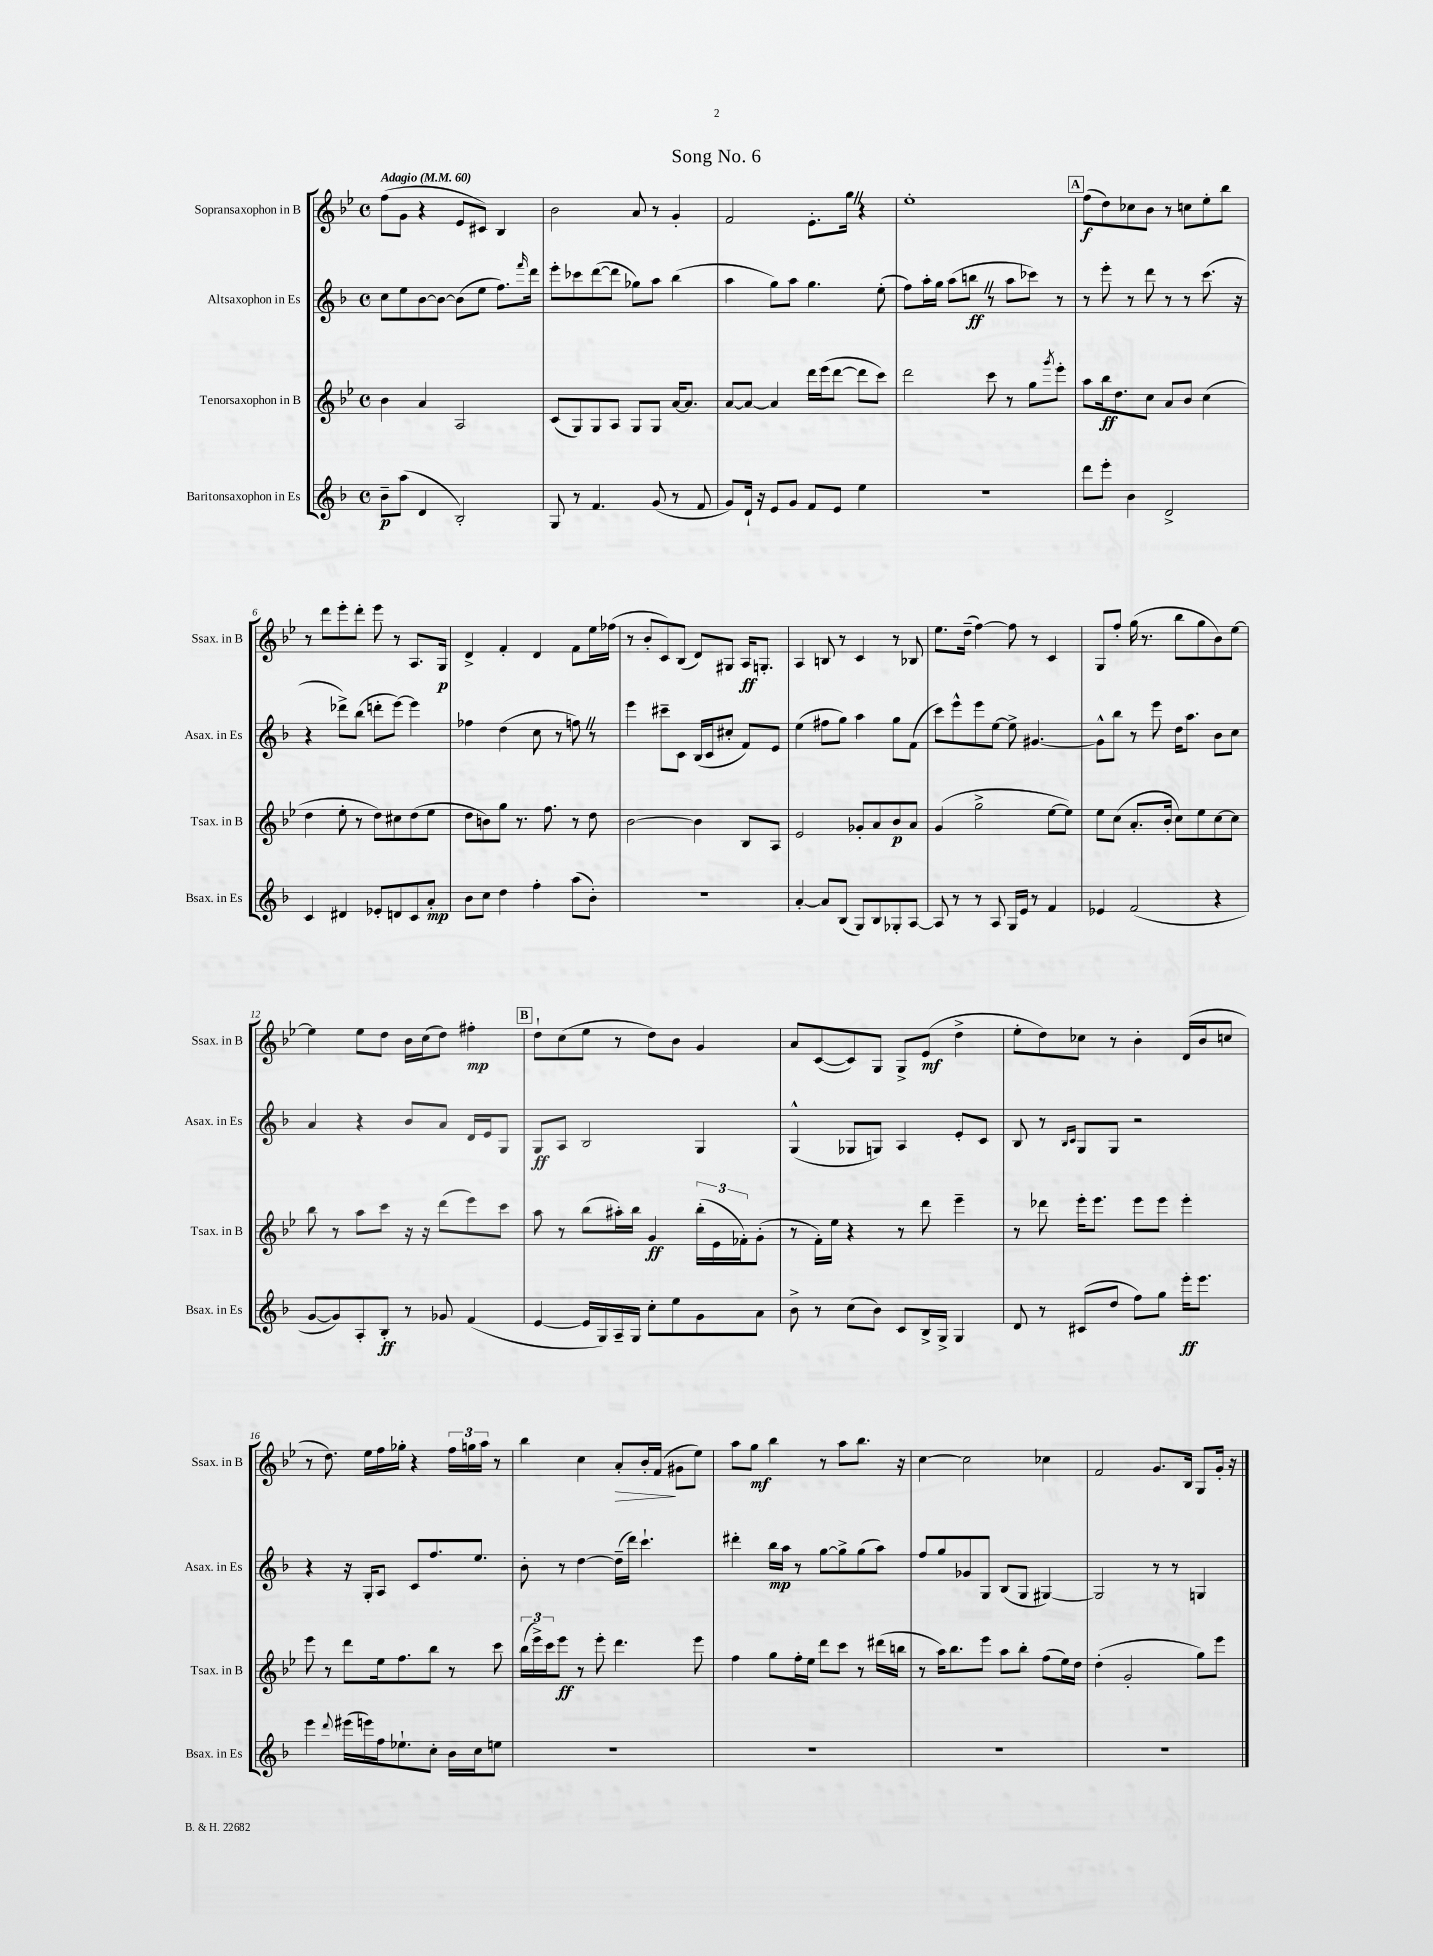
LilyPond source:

\header { title = "Song No. 6" }
<<
\new StaffGroup <<
\new Staff = "s0" \with { instrumentName = "Sopransaxophon in B" shortInstrumentName = "Ssax. in B" } {
    \clef treble \key bes \major \defaultTimeSignature \time 4/4 \tempo "Adagio" 4 = 60
    f''8( g'8 r4 ees'8 cis'8) bes4 |
    bes'2 a'8 r8 g'4-. |
    f'2 ees'8.-. g''16 \once \override BreathingSign.text = \markup { \musicglyph "scripts.caesura.straight" } \breathe r4 |
    ees''1-. |
    \mark \markup { \box "A" } f''8\f( d''8) ces''8 bes'8 r8 c''8 ees''8-. bes''8 |
    r8 d'''8 ees'''8-. d'''8-. ees'''8 r8 a8. g16\p |
    d'4-> f'4-. d'4 f'8 ees''16 fes''16( |
    r8 bes'8-. c'8) bes8( d'8) gis8 a16\ff g8.-. |
    a4 b8 r8 c'4 r8 bes8 |
    ees''8. d''16--( f''4~) f''8 r8 c'4 |
    g8 f''8-. g''16( r8. bes''8 g''8 bes'8) ees''8~ |
    ees''4 ees''8 d''8 bes'16 c''16( d''8) fis''4-.\mp |
    \mark \markup { \box "B" } d''8-! c''8( ees''8 r8 d''8) bes'8 g'4 |
    a'8 c'8~( c'8) g8 g8-> ees'8\mf( d''4-> |
    ees''8-. d''8) ces''8 r8 bes'4-. d'16( bes'16 c''8 |
    r8 d''8.) ees''16 f''16 ges''16-. r4 \tuplet 3/2 { f''16 g''16 a''16 } r8 |
    bes''4 c''4 a'8-.\> bes'16-. f'16\!( gis'8 ees''8) |
    a''8 g''8\mf bes''4 r8 a''8 bes''8. r16 |
    c''4~ c''2 ces''4 |
    f'2 g'8. bes16 g8 g'16-. r16 \bar "|." |
}
\new Staff = "s1" \with { instrumentName = "Altsaxophon in Es" shortInstrumentName = "Asax. in Es" } {
    \clef treble \key f \major \defaultTimeSignature \time 4/4
    c''8 e''8 bes'8~ bes'8~ bes'8( e''8 f''8.) \grace { f'''16 } d'''16 |
    e'''8-. ces'''8 d'''8~( d'''8 ges''8) a''8 bes''4( |
    a''4 g''8) a''8 g''4. e''8-.( |
    f''8) a''16-. g''16 a''8( b''8\ff \once \override BreathingSign.text = \markup { \musicglyph "scripts.caesura.straight" } \breathe r8 a''8 ces'''8) r8 |
    \mark \markup { \box "A" } r8 e'''8-. r8 d'''8 r8 r8 c'''8.( r16 |
    r4 des'''8->) bes''8( d'''8-. e'''8~) e'''4 |
    fes''4 d''4( c''8 r8 f''8) \once \override BreathingSign.text = \markup { \musicglyph "scripts.caesura.straight" } \breathe r8 |
    e'''4 cis'''8-- c'8 bes16( c'16 cis''8-. f'8) e'8 |
    e''4( fis''8 g''8) a''4 g''8 f'8( |
    c'''8) e'''8-^ e'''8 e''8~ e''8-> gis'4.~ |
    gis'8-^ bes''8 r8 e'''8 d''16 a''8. bes'8 c''8 |
    a'4 r4 bes'8 a'8 d'16 e'16 g8 |
    \mark \markup { \box "B" } g8\ff a8 bes2 g4 |
    g4-^( ges8 g8) a4 e'8-. c'8 |
    bes8 r8 \grace { bes16 c'16 } g8 g8 r2 |
    r4 r16 g16-. a8 c'8 f''8. e''8. |
    bes'8-. r8 d''4~ d''16--( d'''16) c'''4.-! |
    dis'''4-. bes''16\mp a''16 r8 g''8~ g''8-> g''8( a''8) |
    f''8 g''8 ges'8 g8 bes8( g8 gis4~) |
    gis2 r8 r8 g4 \bar "|." |
}
\new Staff = "s2" \with { instrumentName = "Tenorsaxophon in B" shortInstrumentName = "Tsax. in B" } {
    \clef treble \key bes \major \defaultTimeSignature \time 4/4
    bes'4 a'4 a2 |
    c'8( g8) g8 a8 g8 g8 a'16~ a'8. |
    a'8~ a'8~ a'4 d'''16 ees'''16( d'''8~ d'''8 c'''8) |
    d'''2 c'''8 r8 g''8 \acciaccatura { g'''8 } ees'''8-. |
    \mark \markup { \box "A" } a''8 bes''16\ff d''8. c''8 a'8 bes'8 c''4( |
    d''4 ees''8-. r8 d''8) cis''8 d''8( ees''8 |
    d''8 b'8) g''8 r8. f''8. r8 d''8 |
    bes'2~ bes'4 bes8 a8 |
    ees'2 ges'8-. a'8 bes'8\p a'8 |
    g'4( g''2-> ees''8~ ees''8) |
    ees''8 c''8( a'8.-. bes'16-. c''8) ees''8 c''8~ c''8 |
    bes''8 r8 a''8 c'''8 r16 r16 d'''8( ees'''8) c'''8 |
    \mark \markup { \box "B" } a''8 r8 bes''8( ais''16-.) bes''16 g'4\ff \tuplet 3/2 { bes''16-.( ees'16 fes'16-.) } g'8-.( |
    r8 f'16-.) ees''16 r4 r8 d'''8 ees'''4-- |
    r8 des'''8 ees'''16-. ees'''8. ees'''8 ees'''8 ees'''4-. |
    ees'''8 r8 d'''8 ees''16 f''8. bes''8 r8 c'''8 |
    \tuplet 3/2 { bes''16( ees'''16->) c'''16 } ees'''8\ff r8 ees'''8-. d'''4. ees'''8 |
    f''4 g''8 f''16-. ees''16 d'''8 c'''8 r8 dis'''16( b''16 |
    r8 a''16) bes''8. ees'''8 a''8 bes''8-. f''8( ees''16) d''16 |
    d''4-.( g'2-. g''8) ees'''8 \bar "|." |
}
\new Staff = "s3" \with { instrumentName = "Baritonsaxophon in Es" shortInstrumentName = "Bsax. in Es" } {
    \clef treble \key f \major \defaultTimeSignature \time 4/4
    bes'8--\p a''8( d'4 bes2-.) |
    g8 r8 f'4. g'8( r8 f'8 |
    g'8) d'16-! r16 e'8 g'8 f'8 e'8 e''4 |
    r1 |
    \mark \markup { \box "A" } d'''8 e'''8-. bes'4 d'2-> |
    c'4 dis'4 ees'8-. d'8 c'8 a'8-.\mp |
    bes'8 c''8 d''4 f''4-. a''8( bes'8-.) |
    R1 |
    a'4~-. a'8 bes8( g8) bes8 ges8-. a8~ |
    a8 r8 r8 a8 g16 e'16 r8 f'4 |
    ees'4 f'2( r4 |
    g'8~ g'8) a8-. bes8-.\ff r8 ges'8 f'4( |
    \mark \markup { \box "B" } e'4~ e'16 g16) a16-- g16 c''8-. e''8 g'8 a'8 |
    bes'8-> r8 c''8( bes'8) c'8 bes16-> g16-> g4 |
    d'8 r8 cis'8( d''8 f''8) g''8 e'''16-.\ff e'''8. |
    e'''4 \appoggiatura { d'''8 } eis'''16( e'''16) f''16 ees''8.-! c''8-. bes'16 c''16 e''8 |
    R1 |
    R1 |
    R1 |
    R1 \bar "|." |
}
>>
>>
